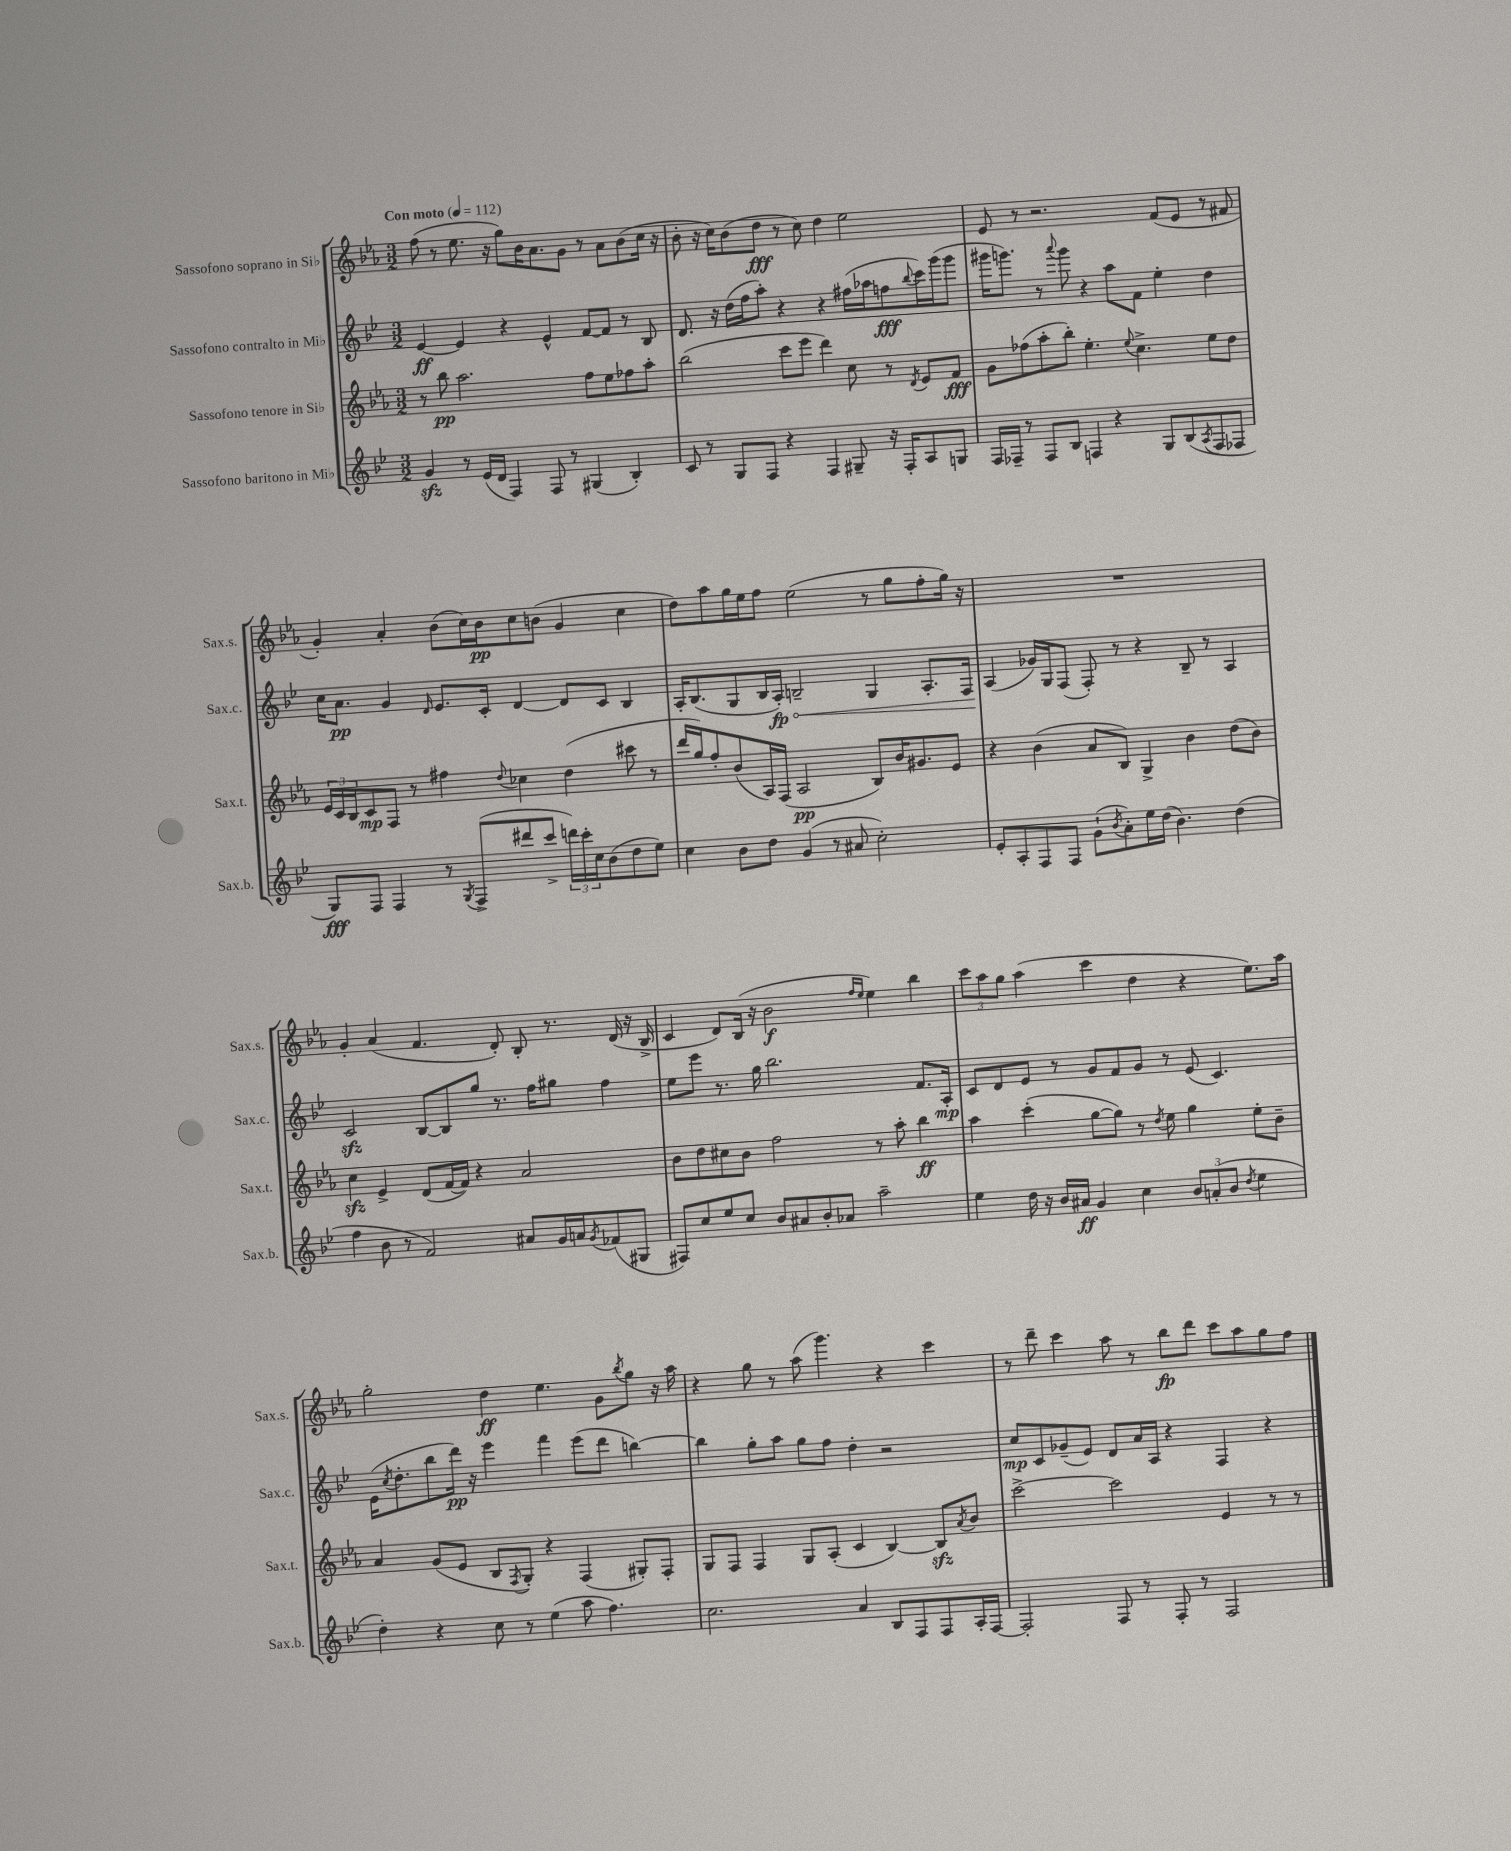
<<
\new StaffGroup <<
\new Staff = "s0" \with { instrumentName = "Sassofono soprano in Sib" shortInstrumentName = "Sax.s." } {
    \clef treble \key ees \major \numericTimeSignature \time 3/2 \tempo "Con moto" 4 = 112
    f''8( r8 ees''8. r16 g''8) bes'16 aes'8. g'8 r8 aes'8 bes'8( c''16 r16 |
    bes'8-. r16 c''16) bes'8( d''8\fff r8 c''8) d''4 ees''2 |
    ees'8 r8 r2. f'8( ees'8 r8 fis'8 |
    g'4-.) aes'4-. bes'8( c''16) bes'16\pp c''8 b'8( g'4 c''4 |
    d''8) aes''8 g''16 ees''16 f''8 ees''2( r8 g''8 f''8-. g''16) r16 |
    R1. |
    g'4-. aes'4( f'4. d'8-.) bes8-. r8. d'16( r16 bes16-> |
    c'4 d'8) bes16( r16 bes'2\f \grace { f''16 ees''16 } ees''4) bes''4 |
    \tuplet 3/2 { c'''8 aes''8 g''8 } aes''4( c'''4 d''4 r4 ees''8.) aes''16 |
    g''2-. d''4\ff ees''4. g'8 \acciaccatura { bes''8 } g''8 r16 aes''16 |
    r4 g''8 r8 aes''8( g'''4.) r4 c'''4 |
    r8 d'''8-- c'''4 aes''8 r8 bes''8\fp d'''8 c'''8 aes''8 g''8 f''8 \bar "|." |
}
\new Staff = "s1" \with { instrumentName = "Sassofono contralto in Mib" shortInstrumentName = "Sax.c." } {
    \clef treble \key bes \major \numericTimeSignature \time 3/2
    ees'4~\ff ees'4 r4 ees'4-^ f'8~ f'8 r8 bes8 |
    d'8. r16 d''16( f''16 a''8-.) r4 r4 fis''16( aes''16 f''8\fff \appoggiatura { bes''8 } c'''16) g'''16( g'''8 |
    gis'''16 g'''8.) r8 \appoggiatura { a'''8 } g'''8 r4 a''8 f'8 ees''4-. d''4 |
    c''16 a'8.\pp g'4 \grace { d'16 } ees'8. c'16-. d'4~ d'8 c'8 bes4 |
    a16-. bes8.( g8 bes16 a16-.\fp) \once \override Hairpin.circled-tip = ##t b2--\< g4 a8.-. f16 |
    a4\!( ges'16) g16 f8( f8-.) r8 r4 bes8-- r8 a4 |
    c'2\sfz bes8~ bes8 g''8 r8. f''16 gis''8 f''4 |
    ees''8 ees'''8 r8. g''16 bes''2. f'8. a16-.\mp |
    c'8 d'8 ees'8 r8 g'8 f'8 g'8 r8 ees'8( c'4.) |
    ees'16( \acciaccatura { c''8 } d''8.-. bes''8 d'''16\pp) r16 ees'''4 f'''4 ees'''8( d'''8 b''4~) |
    b''4 g''8-. a''8 g''8 f''8 d''4-. r2 |
    c''8\mp c'8 ges'8--( ees'8) d'8 a'16 a16 r4 f4 r4 \bar "|." |
}
\new Staff = "s2" \with { instrumentName = "Sassofono tenore in Sib" shortInstrumentName = "Sax.t." } {
    \clef treble \key ees \major \numericTimeSignature \time 3/2
    r8 bes''8\pp aes''2. f''8 ees''8 fes''8 aes''8-. |
    bes''2( c'''8 ees'''8 d'''4) c''8 r8 \acciaccatura { d'8 } ees'8 f'8\fff |
    g'8 fes''8( aes''8-. bes''8-.) ees''4.-. \appoggiatura { ees''8 } c''4.-> ees''8 d''8 |
    \tuplet 3/2 { ees'16 c'16 bes16 } c'8\mp f8 r8 fis''4 \appoggiatura { d''8 } ces''4 d''4( cis'''8 r8 |
    d'''16 g''16) f''8-. bes'8( aes16) f16( aes2\pp bes8) bes'16 gis'8. ees'8 |
    r4 bes'4( aes'8 bes8) g4-> bes'4 d''8( bes'8) |
    c''4\sfz ees'4-> d'8( f'16~ f'16) r4 aes'2 |
    bes'8 d''8 cis''8 bes'8 f''2 r8 aes''8-. bes''4\ff |
    aes''4 c'''4-.( g''8~ g''8) r8 \acciaccatura { d''8 } ees''8 g''4 ees''8-. bes'8-- |
    aes'4 g'8( ees'8 bes8 \acciaccatura { f8 } g8-.) r4 f4( gis8-.) f8-. |
    g8 f8 f4 g8 aes8-.( c'4 bes4~) bes8\sfz \acciaccatura { aes'8 } bes'8 |
    c'''2~-> c'''2 ees'4 r8 r8 \bar "|." |
}
\new Staff = "s3" \with { instrumentName = "Sassofono baritono in Mib" shortInstrumentName = "Sax.b." } {
    \clef treble \key bes \major \numericTimeSignature \time 3/2
    g'4\sfz r8 ees'16( d'16 f4) f8 r8 gis4( bes4-.) |
    c'8 r8 g8 f8 r4 f4 gis8-- r16 f16-. a8 g8 |
    f16 fes16-- r8 fes8 bes8 f4 r4 g8 bes8( \acciaccatura { a8 } f8 fes8 |
    g8\fff) f8 f4 r8 \acciaccatura { g8 } f8->( dis'''8 c'''8-> \tuplet 3/2 { d'''16) c'''16-. c''16 } bes'8( d''8 ees''8) |
    c''4 bes'8 d''8 g'4( r8 ais'8 c''2-.) |
    ees'8-. a8-. f8 f8 g'8-!( \acciaccatura { bes'8 } a'8-.) ees''16 d''16( bes'4.) d''4( |
    f''4 bes'8 r8 f'2) ais'8 g'16 a'16 \acciaccatura { g'8 } fes'8( gis8 |
    fis8) c''8 ees''8 c''8 bes'8 ais'8 bes'8-. aes'8 a''2-- |
    ees''4 d''16 r16 bes'16 ais'16\ff g'4 c''4 \tuplet 3/2 { bes'8 a'8-.( bes'8 } \acciaccatura { d''8 } ees''4 |
    d''4-.) r4 c''8 r8 ees''4( a''8 f''4.) |
    c''2. a'4 bes8 f8 f8 a16-. f16~ |
    f2-. f8 r8 f8-. r8 f2 \bar "|." |
}
>>
>>
\layout { \context { \Score \remove "Bar_number_engraver" } }
